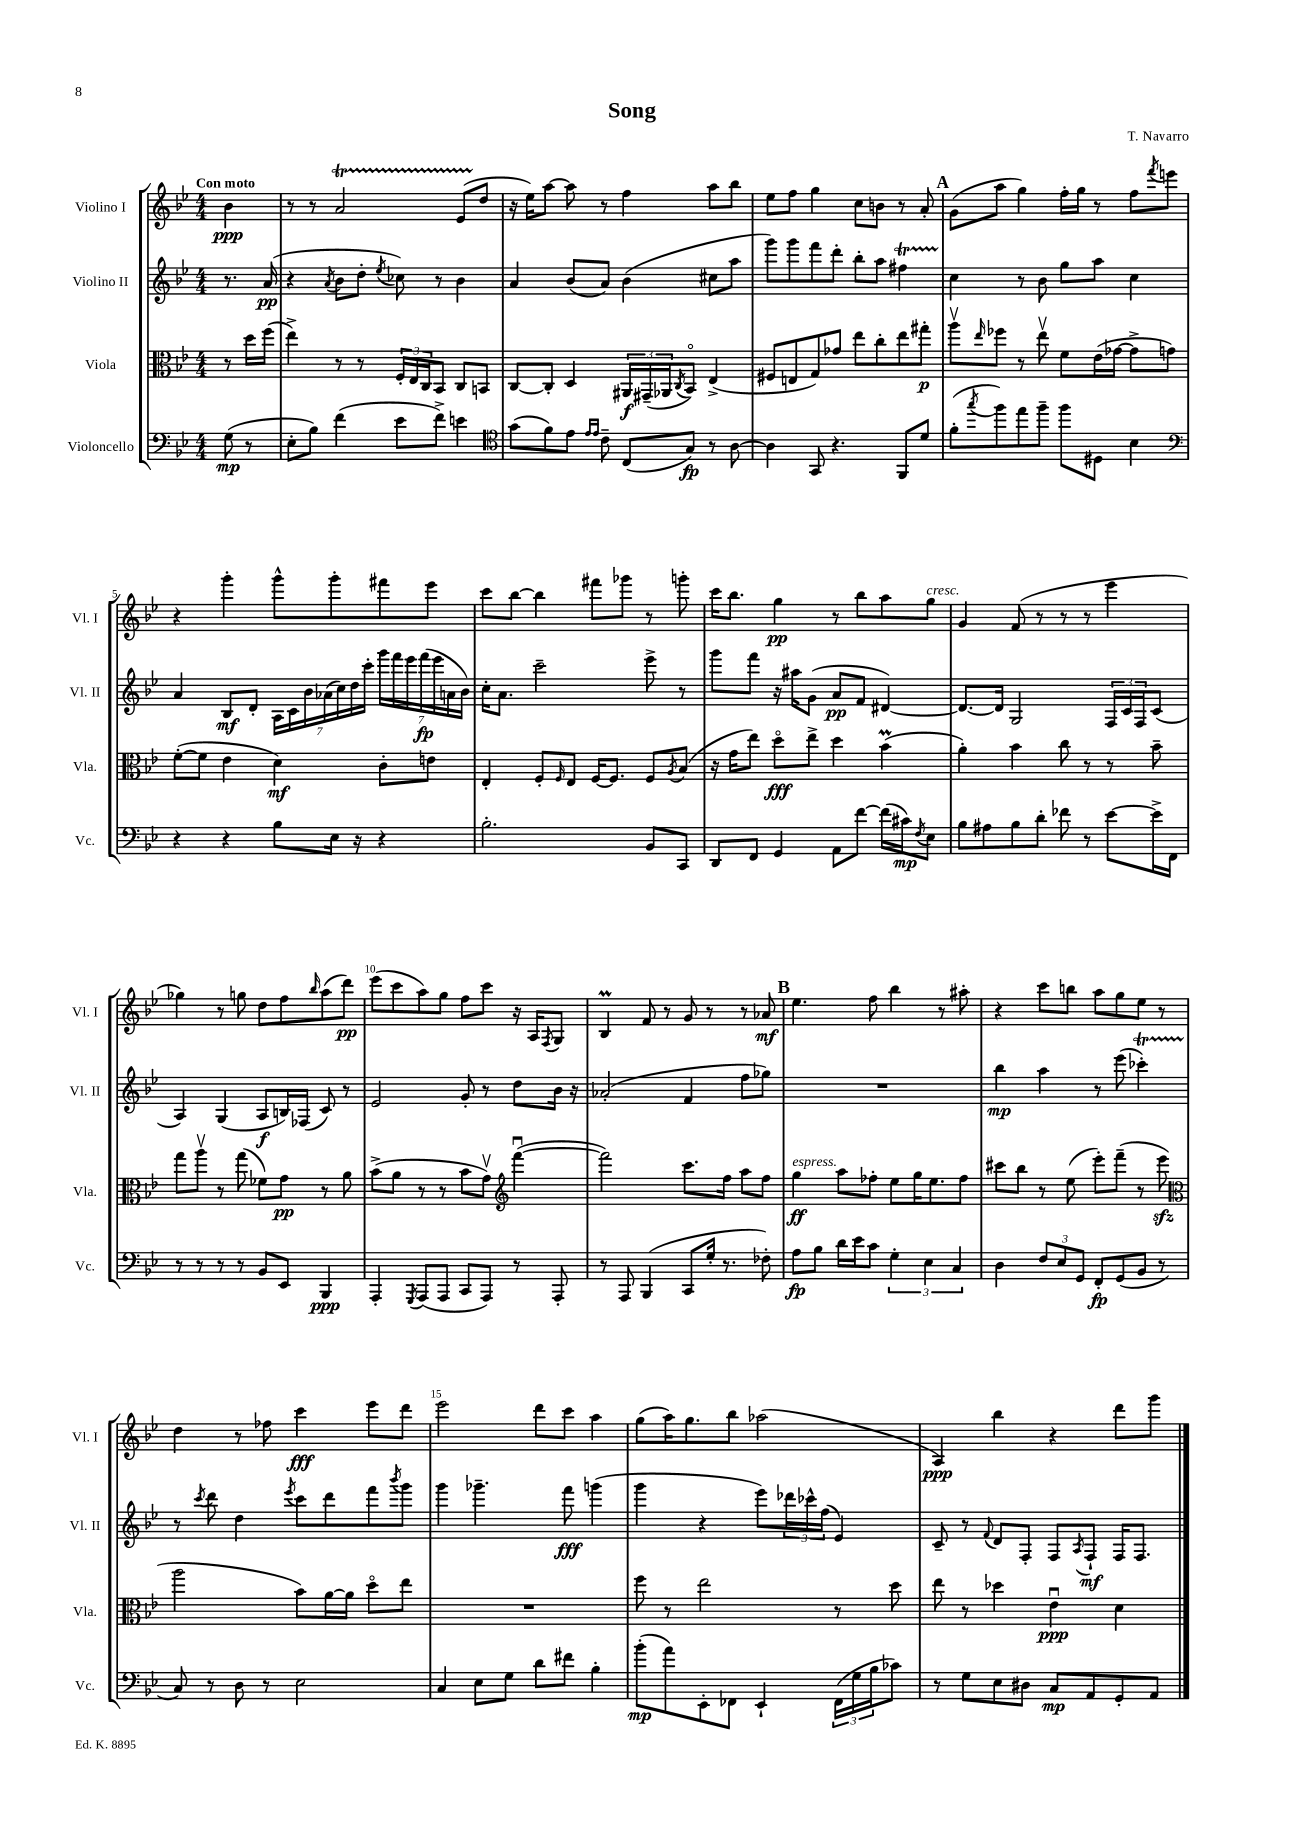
\header { title = "Song" composer = "T. Navarro" }
<<
\new StaffGroup <<
\new Staff = "s0" \with { instrumentName = "Violino I" shortInstrumentName = "Vl. I" } {
    \clef treble \key bes \major \numericTimeSignature \time 4/4 \partial 4 \tempo "Con moto"
    bes'4\ppp |
    r8 r8 a'2\startTrillSpan ees'8( d''8\stopTrillSpan |
    r16 ees''16) a''8~ a''8 r8 f''4 a''8 bes''8 |
    ees''8 f''8 g''4 c''8 b'8 r8 a'8-. |
    \mark \markup { \bold "A" } g'8( a''8 g''4) f''16-. g''16 r8 f''8 \acciaccatura { f'''8 } e'''8 |
    r4 g'''4-. g'''8-^ g'''8-. fis'''8 ees'''8 |
    c'''8 bes''8~ bes''4 fis'''8 ges'''8 r8 g'''8-. |
    c'''16 bes''8. g''4\pp r8 bes''8 a''8 g''8^\markup { \italic "cresc." } |
    g'4 f'8( r8 r8 r8 ees'''4 |
    ges''4) r8 g''8 d''8 f''8 \grace { bes''16 } a''8( d'''8\pp) |
    ees'''8( c'''8 a''8) g''8 f''8 c'''8 r16 a16 \acciaccatura { f8 } g8 |
    bes4\prall f'8 r8 g'8 r8 r8 aes'8\mf |
    \mark \markup { \bold "B" } ees''4. f''8 bes''4 r8 ais''8-. |
    r4 c'''8 b''8 a''8 g''8 ees''8 r8 |
    d''4 r8 fes''8 c'''4\fff ees'''8 d'''8 |
    ees'''2 d'''8 c'''8 a''4 |
    g''8( a''16) g''8. bes''8 aes''2( |
    a4\ppp) bes''4 r4 d'''8 g'''8 \bar "|." |
}
\new Staff = "s1" \with { instrumentName = "Violino II" shortInstrumentName = "Vl. II" } {
    \clef treble \key bes \major \numericTimeSignature \time 4/4 \partial 4
    r8. a'16\pp( |
    r4 \acciaccatura { a'8 } bes'8 d''8-. \acciaccatura { ees''8 } ces''8) r8 bes'4 |
    a'4 bes'8( a'8) bes'4( cis''8 a''8 |
    g'''8) g'''8 f'''8 d'''8-. bes''8-. a''8 fis''4\startTrillSpan |
    \mark \markup { \bold "A" } c''4\stopTrillSpan r8 bes'8 g''8 a''8 c''4 |
    a'4 bes8\mf d'8-. \tuplet 7/4 { a16 c'16 bes'16 aes'16( c''16) d''16 c'''16-. } \tuplet 7/4 { g'''16 f'''16 ees'''16 f'''16\fp( ees'''16 a'16 bes'16) } |
    c''16-. a'8. c'''2-- ees'''8-> r8 |
    g'''8 f'''8 r16 ais''16 g'8( a'8\pp f'8 dis'4~) |
    dis'8.~ dis'16 g2 \tuplet 3/2 { f16 c'16 f16 } c'8( |
    a4) g4( a8\f b16) fes16( c'8) r8 |
    ees'2 g'8-. r8 d''8 bes'16 r16 |
    aes'2-.( f'4 f''8 ges''8) |
    \mark \markup { \bold "B" } R1 |
    bes''4\mp a''4 r8 ees'''8( ces'''4-.\startTrillSpan) |
    r8\stopTrillSpan \acciaccatura { c'''8 } d'''8 d''4 \acciaccatura { ees'''8 } c'''8 d'''8 f'''8 \acciaccatura { bes'''8 } g'''8 |
    g'''4 ges'''4.-- f'''8\fff g'''4( |
    g'''4 r4 ees'''8) \tuplet 3/2 { des'''16 ces'''16-^ f''16( } ees'4) |
    c'8-- r8 \appoggiatura { f'8 } d'8 f8-. f8 \acciaccatura { a8 } f8-!\mf f16 f8. \bar "|." |
}
\new Staff = "s2" \with { instrumentName = "Viola" shortInstrumentName = "Vla." } {
    \clef alto \key bes \major \numericTimeSignature \time 4/4 \partial 4
    r8 d''16 f''16( |
    ees''4->) r8 r8 \tuplet 3/2 { f16-. ees16 c16 } bes,8 c8 b,8 |
    c8~ c8-. d4 \tuplet 3/2 { ais,16\f gis,16--( aes,16 } \acciaccatura { c8 } bes,8\flageolet) ees4->( |
    fis8 e8 g8) ges'8 ees''8 c''8-. ees''8 gis''8-.\p |
    \mark \markup { \bold "A" } a''8\upbow \grace { ees''16 } fes''8 r8 ees''8\upbow f'8 ees'16( ges'16~ ges'8-> g'8) |
    f'8~-.( f'8 ees'4 d'4\mf) c'8-. e'8 |
    ees4-. f8-. \grace { f16 } ees8 f16~ f8. f8 \acciaccatura { a8 } bes8( |
    r16 g'16 ees''8) d''8\flageolet\fff ees''8-> d''4 bes'4\prall( |
    a'4-.) bes'4 c''8 r8 r8 bes'8-- |
    g''8 a''8\upbow r8 g''8( fes'8) g'8\pp r8 a'8 |
    bes'8->( a'8 r8 r8 bes'8 g'8\upbow) \clef treble f'''4~\downbow( |
    f'''2) c'''8. f''16 a''8 f''8 |
    \mark \markup { \bold "B" } g''4\ff^\markup { \italic "espress." } a''8 fes''8-. ees''8 g''16 ees''8. fes''8 |
    cis'''8 bes''8 r8 ees''8( ees'''8-.) f'''8--( r8 ees'''8\sfz |
    \clef alto a''2 bes'8) a'16~ a'16 d''8\flageolet ees''8 |
    R1 |
    f''8 r8 ees''2 r8 d''8 |
    ees''8 r8 des''4 ees'4\downbow\ppp d'4 \bar "|." |
}
\new Staff = "s3" \with { instrumentName = "Violoncello" shortInstrumentName = "Vc." } {
    \clef bass \key bes \major \numericTimeSignature \time 4/4 \partial 4
    g8\mp( r8 |
    ees8-. bes8) f'4( ees'8 f'8->) e'4 |
    \clef tenor g'8( f'8) ees'8 \grace { ees'16 ees'16 } c'8-- c8( g8\fp) r8 a8~ |
    a4 g,8 r4. f,8 d'8 |
    \mark \markup { \bold "A" } f'8-.( \acciaccatura { g''8 } f''8) ees''8 f''8-- f''8 dis8 bes4 |
    \clef bass r4 r4 bes8 ees16 r16 r4 |
    bes2.-. bes,8 c,8 |
    d,8 f,8 g,4 a,8 f'8~ f'16( cis'16\mp) \acciaccatura { f8 } ees8 |
    bes8 ais8 bes8 d'8-. fes'8 r8 ees'8~ ees'16-> f,16 |
    r8 r8 r8 r8 bes,8 ees,8 bes,,4\ppp |
    a,,4-. \acciaccatura { g,,8 } a,,8( a,,8 c,8 a,,8) r8 a,,8-. |
    r8 a,,8 bes,,4( c,8 g16-. r8. fes8-.) |
    \mark \markup { \bold "B" } a8\fp bes8 d'16 ees'16 c'8 \tuplet 3/2 { g4-. ees4 c4 } |
    d4 \tuplet 3/2 { f8 ees8 g,8 } f,8-.\fp g,8( bes,8 r8 |
    c8) r8 d8 r8 ees2 |
    c4 ees8 g8 d'8 fis'8 bes4-. |
    bes'8-.\mp( a'8) ees,8-. fes,8 ees,4-! \tuplet 3/2 { fes,16( g16 bes16 } ces'8) |
    r8 g8 ees8 dis8 c8\mp a,8 g,8-. a,8 \bar "|." |
}
>>
>>
\layout { \context { \Score \override BarNumber.break-visibility = ##(#f #t #t) barNumberVisibility = #(every-nth-bar-number-visible 5) } }
